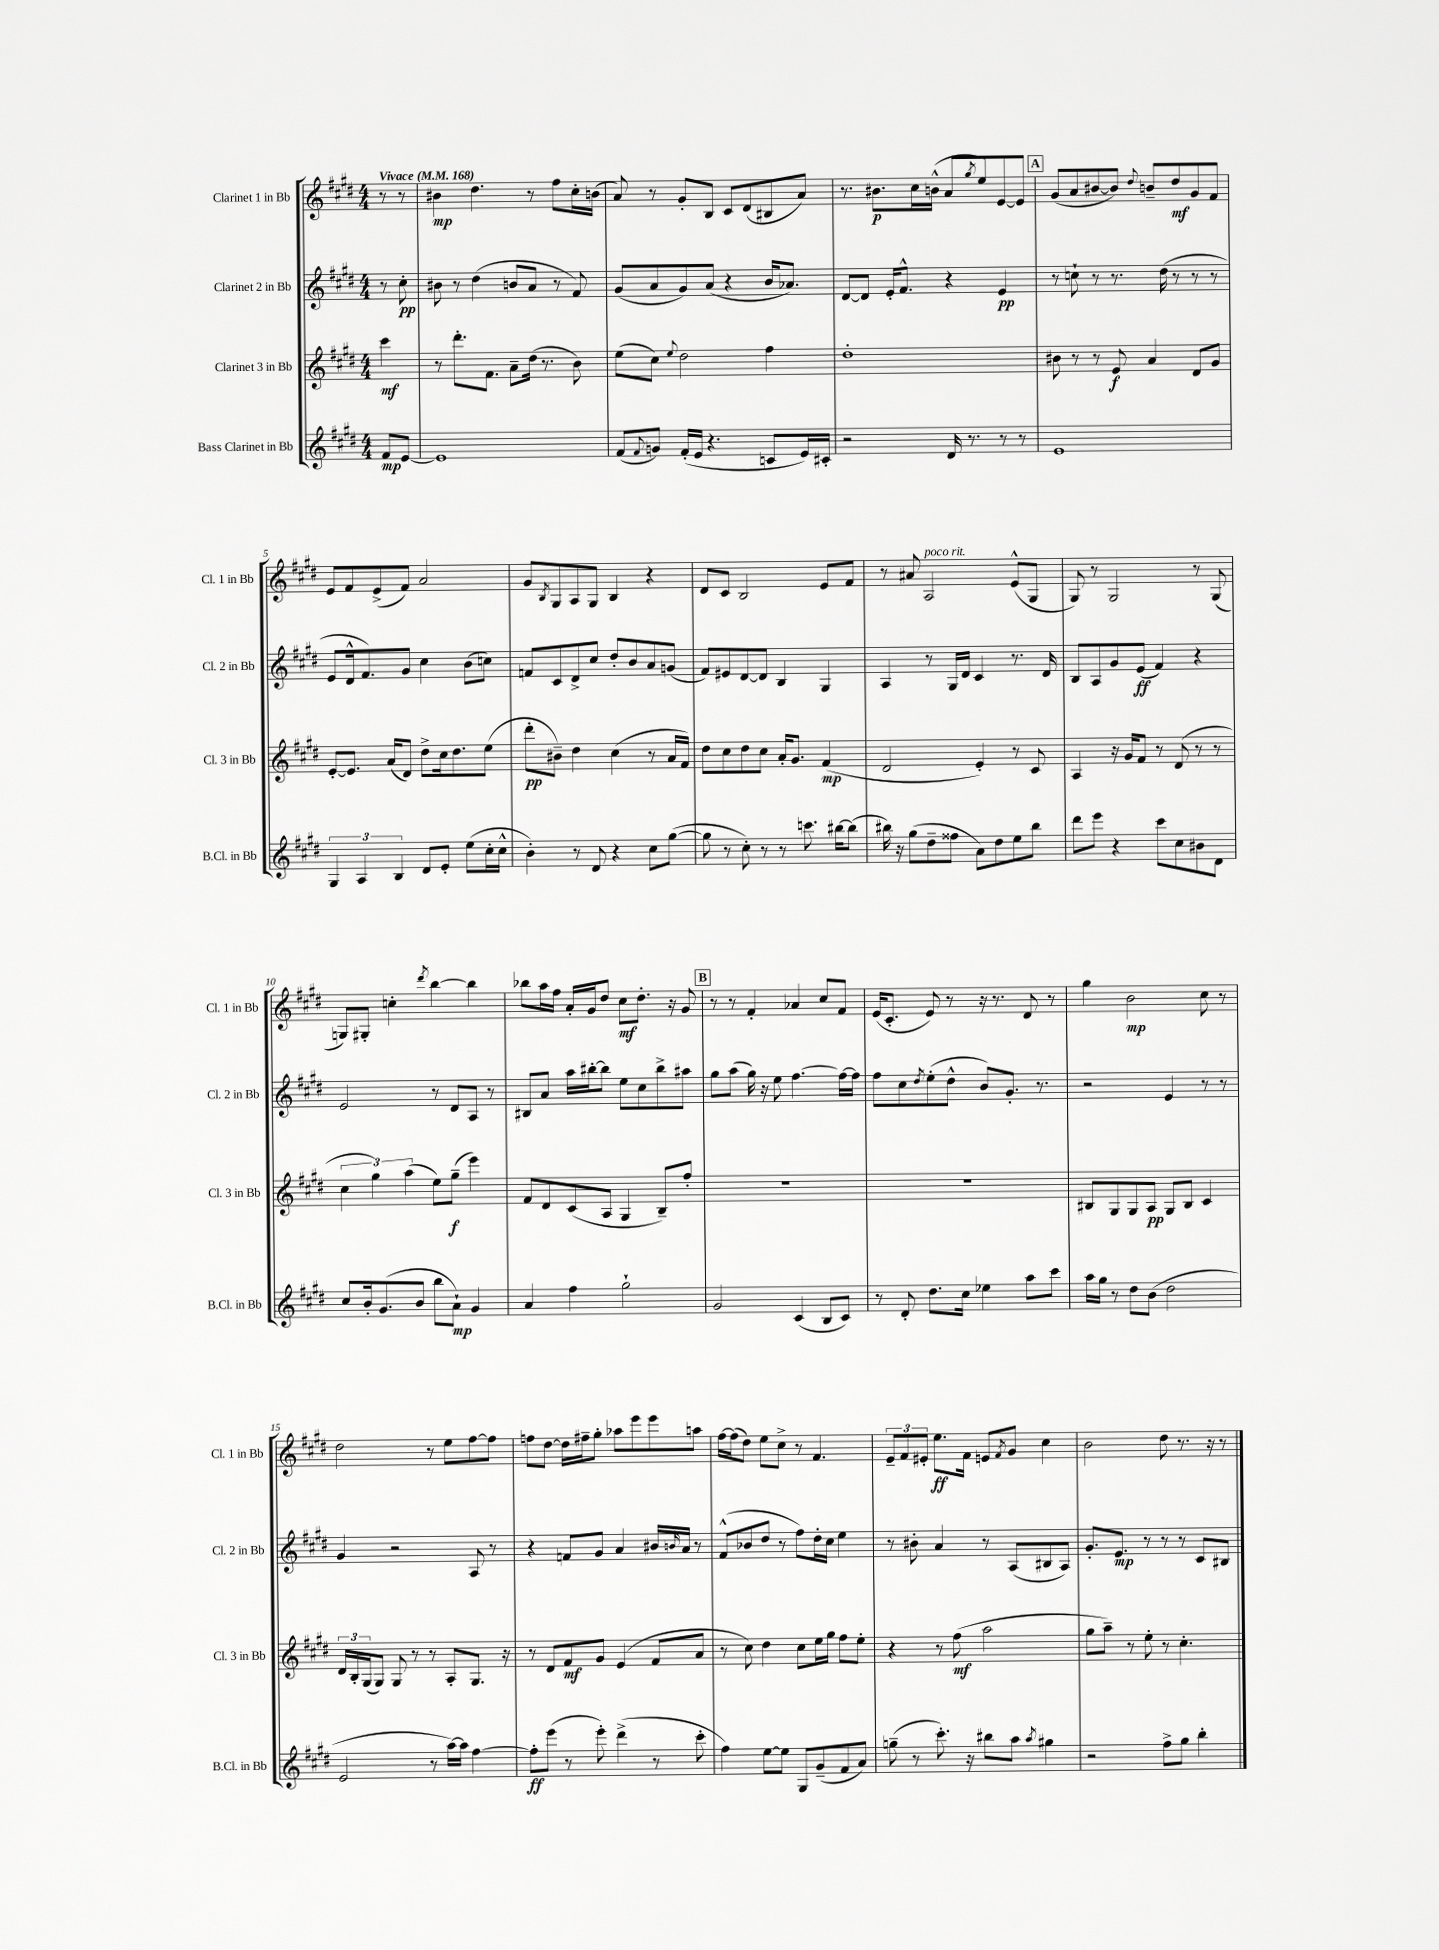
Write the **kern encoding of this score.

**kern	**dynam	**kern	**dynam	**kern	**dynam	**kern	**dynam
*part4	*part4	*part3	*part3	*part2	*part2	*part1	*part1
*staff4	*staff4	*staff3	*staff3	*staff2	*staff2	*staff1	*staff1
*I"Bass Clarinet in Bb	*	*I"Clarinet 3 in Bb	*	*I"Clarinet 2 in Bb	*	*I"Clarinet 1 in Bb	*
*I'B.Cl. in Bb	*	*I'Cl. 3 in Bb	*	*I'Cl. 2 in Bb	*	*I'Cl. 1 in Bb	*
*clefG2	*	*clefG2	*	*clefG2	*	*clefG2	*
*k[f#c#g#d#]	*	*k[f#c#g#d#]	*	*k[f#c#g#d#]	*	*k[f#c#g#d#]	*
*M4/4	*	*M4/4	*	*M4/4	*	*M4/4	*
*MM168	*	*MM168	*	*MM168	*	*MM168	*
=	=	=	=	=	=	=	=
!	!	!	!	!	!	!LO:TX:a:B:t=Vivace	!
8f#/L	mp	4ccc#\	mf	8r	.	8r	.
[8e/J	.	.	.	8cc#'\	pp	8r	.
=1	=1	=1	=1	=1	=1	=1	=1
1e]	.	8r	.	8b#X\	.	4b#X\	mp
.	.	8.ddd#'\L	.	8r	.	.	.
.	.	.	.	(4dd#\	.	4.dd#\	.
.	.	8.f#\J	.	.	.	.	.
.	.	8a~\L	.	8bn/L	.	.	.
.	.	(16dd#\Jk	.	8a/J	.	8r	.
.	.	8.r	.	.	.	.	.
.	.	.	.	8r	.	8ff#\L	.
.	.	8b\)	.	8f#/)	.	16cc#'\L	.
.	.	.	.	.	.	(16bn\JJ	.
=2	=2	=2	=2	=2	=2	=2	=2
(8f#/L	.	(8ee\L	.	(8g#/L	.	8a/)	.
8qqf#/	.	.	.	.	.	.	.
8gn/J)	.	8cc#\J)	.	8a/	.	8r	.
.	.	8qqee/	.	.	.	.	.
(16f#'/LL	.	2dd#\	.	8g#/)	.	8g#'/L	.
16e/JJ	.	.	.	.	.	.	.
4.r	.	.	.	(8a/J	.	8B/J	.
.	.	.	.	4r	.	8c#/L	.
.	.	.	.	.	.	(8d#/	.
8cn/L	.	4ff#\	.	16b/KL	.	8B#X/	.
.	.	.	.	8.a-X/J)	.	.	.
16e/L)	.	.	.	.	.	8a/J)	.
16c#X'/JJ	.	.	.	.	.	.	.
=3	=3	=3	=3	=3	=3	=3	=3
2r	.	1dd#'	.	[8d#/L	.	8.r	.
.	.	.	.	8d#/J]	.	.	.
.	.	.	.	.	.	8.b#X\L	p
.	.	.	.	16e'/KL	.	.	.
.	.	.	.	8.f#^^/J	.	.	.
.	.	.	.	.	.	16cc#\L	.
.	.	.	.	.	.	(16bn^^\JJ	.
16d#/	.	.	.	4r	.	8a/L	.
8.r	.	.	.	.	.	.	.
.	.	.	.	.	.	8qgg#/	.
.	.	.	.	.	.	8ee/)	.
8r	.	.	.	4e/	pp	[8e/	.
8r	.	.	.	.	.	8e/J]	.
!!LO:REH:place=s1:t=A
=4	=4	=4	=4	=4	=4	=4	=4
1e	.	8b#X\	.	8r	.	(8g#/L	.
.	.	8r	.	8ccn`\	.	8a/	.
.	.	8r	.	8r	.	[8b#X/	.
.	.	8e/	f	8.r	.	8b#/J])	.
.	.	.	.	.	.	8qqdd#/	.
.	.	4a/	.	.	.	8bn~/L	.
.	.	.	.	(16dd#\	.	.	.
.	.	.	.	8r	.	8dd#/	mf
.	.	8d#/L	.	8r	.	8g#/	.
.	.	8g#/J	.	8r	.	8f#/J	.
!!LO:LB:g=z
=5	=5	=5	=5	=5	=5	=5	=5
6G#/	.	[8e'/L	.	8e/L	.	8e/L	.
.	.	8.e/J]	.	16d#^^/k	.	8f#/	.
6A/	.	.	.	.	.	.	.
.	.	.	.	8.f#/)	.	.	.
.	.	.	.	.	.	(8e^/	.
.	.	(16a/KL	.	.	.	.	.
6B/	.	.	.	.	.	.	.
.	.	8d#/J)	.	8g#/J	.	8f#/J)	.
8d#/L	.	8dd#^\L	.	4cc#\	.	2a/	.
8e'/J	.	16cc#\k	.	.	.	.	.
.	.	8.dd#\	.	.	.	.	.
(8ee\L	.	.	.	(8b\L	.	.	.
16cc#'\L	.	(8ee\J	.	8ccn\J)	.	.	.
16cc#^^\JJ	.	.	.	.	.	.	.
=6	=6	=6	=6	=6	=6	=6	=6
4b'\)	.	8ddd#'\L	pp	8fn/L	.	8g#/L	.
.	.	.	.	.	.	8qB/	.
.	.	8b#X~\J)	.	8c#/	.	8G#/	.
8r	.	4dd#\	.	8d#^/	.	8A/	.
8d#/	.	.	.	8cc#/J	.	8G#/J	.
4r	.	(4cc#\	.	8dd#'/L	.	4B/	.
.	.	.	.	8b/	.	.	.
8cc#\L	.	8r	.	8a/	.	4r	.
([8gg#\J	.	16a/LL	.	(8gn/J	.	.	.
.	.	16f#/JJ)	.	.	.	.	.
=7	=7	=7	=7	=7	=7	=7	=7
8gg#\]	.	8dd#\L	.	8f#/L)	.	8d#/L	.
8r	.	8cc#\	.	8e#X/	.	8c#/J	.
8cc#'\)	.	8dd#\	.	[8d#/	.	2B/	.
8r	.	8cc#\J	.	8d#/J]	.	.	.
8r	.	16a'/KL	.	4B/	.	.	.
.	.	8.g#/J	.	.	.	.	.
8.cccn\	.	.	.	.	.	.	.
.	.	(4f#/	mp	4G#/	.	8e/L	.
[16bb#X\KL	.	.	.	.	.	.	.
(8bb#\J]	.	.	.	.	.	8f#/J	.
=8	=8	=8	=8	=8	=8	=8	=8
16bb#X\)	.	2d#/	.	4A/	.	8r	.
16r	.	.	.	.	.	.	.
(8gg#\L	.	.	.	.	.	8a#X/	.
!	!	!	!	!	!	!LO:TX:a:i:t=poco rit.	!
8dd#~\	.	.	.	8r	.	2A/	.
8ff##X\J	.	.	.	16G#/LL	.	.	.
.	.	.	.	16d#/JJ	.	.	.
8a\L)	.	4e'/)	.	4c#/	.	.	.
8dd#\	.	.	.	.	.	.	.
8ee\	.	8r	.	8.r	.	(8e^^/L	.
8bb#\J	.	8c#/	.	.	.	8G#/J	.
.	.	.	.	16d#/	.	.	.
=9	=9	=9	=9	=9	=9	=9	=9
8ddd#\L	.	4A/	.	8B/L	.	8G#/)	.
8eee\J	.	.	.	8A/	.	8r	.
4r	.	16r	.	8g#/	.	2G#/	.
.	.	16g#/KL	.	.	.	.	.
.	.	8f#/J	.	(8e/J	ff	.	.
8ccc#\L	.	8r	.	4f#/)	.	.	.
8cc#\	.	(8d#/	.	.	.	.	.
8b#X\	.	8r	.	4r	.	8r	.
8d#\J	.	8r	.	.	.	(8G#/	.
!!LO:LB:g=z
=10	=10	=10	=10	=10	=10	=10	=10
8cc#/L	.	6cc#\	.	2e/	.	8Gn/L)	.
16b'/k	.	.	.	.	.	8G#X'/J	.
.	.	6gg#\)	.	.	.	.	.
(8.g#/	.	.	.	.	.	.	.
.	.	.	.	.	.	4ccn'\	.
.	.	(6aa\	.	.	.	.	.
8b/J	.	.	.	.	.	.	.
.	.	.	.	.	.	8qddd#/	.
8bb\L	.	8ee\L)	.	8r	.	[4bb\	.
8a`\J)	mp	(8gg#~\J	f	8d#/L	.	.	.
4g#/	.	4eee\)	.	8A/J	.	4bb\]	.
.	.	.	.	8r	.	.	.
=11	=11	=11	=11	=11	=11	=11	=11
4a/	.	8f#/L	.	8B#X/L	.	8bb-X\L	.
.	.	8d#/	.	8a/J	.	16aa\L	.
.	.	.	.	.	.	16ff#\JJ	.
4ff#\	.	(8c#/	.	16aa\LL	.	16a'/LL	.
.	.	.	.	[16bb#X'\J	.	16g#/J	.
.	.	8A/J	.	8bb#\J]	.	8dd#/J	.
2gg#`\	.	4G#/	.	8ee\L	.	8cc#\L	mf
.	.	.	.	8cc#\	.	8.dd#'\J	.
.	.	8B~/L)	.	8bb#^\	.	.	.
.	.	.	.	.	.	16r	.
.	.	8ff#'/J	.	8aa#X\J	.	8g#/	.
!!LO:REH:place=s1:t=B
=12	=12	=12	=12	=12	=12	=12	=12
2g#/	.	1r	.	8gg#\L	.	8r	.
.	.	.	.	(8aa\J	.	8r	.
.	.	.	.	16gg#\)	.	4f#'/	.
.	.	.	.	16r	.	.	.
.	.	.	.	8ee\	.	.	.
(4c#/	.	.	.	[4.ff#\	.	4a-X/	.
8B/L	.	.	.	.	.	8cc#/L	.
8c#/J)	.	.	.	16ff#\LL_	.	8f#/J	.
.	.	.	.	16ff#\JJ]	.	.	.
=13	=13	=13	=13	=13	=13	=13	=13
8r	.	1r	.	8ff#\L	.	(16e/KL	.
.	.	.	.	.	.	8.c#'/J	.
8d#'/	.	.	.	8cc#\	.	.	.
.	.	.	.	8qdd#/	.	.	.
8.dd#\L	.	.	.	(8ee'\	.	8e/)	.
.	.	.	.	8dd#^^\J	.	8r	.
16cc#\Jk	.	.	.	.	.	.	.
4ee-X\	.	.	.	8b/L)	.	16r	.
.	.	.	.	.	.	8.r	.
.	.	.	.	8.g#'/J	.	.	.
8aa\L	.	.	.	.	.	8d#/	.
.	.	.	.	8.r	.	.	.
8ccc#\J	.	.	.	.	.	8r	.
=14	=14	=14	=14	=14	=14	=14	=14
16aa\LL	.	8B#X/L	.	2r	.	4gg#\	.
16gg#\JJ	.	.	.	.	.	.	.
8r	.	8G#/	.	.	.	.	.
8dd#\L	.	8G#/	.	.	.	2b\	mp
(8b\J	.	8A/J	pp	.	.	.	.
2dd#\	.	8G#/L	.	4e/	.	.	.
.	.	8B#/J	.	.	.	.	.
.	.	4c#/	.	8r	.	8cc#\	.
.	.	.	.	8r	.	8r	.
!!LO:LB:g=z
=15	=15	=15	=15	=15	=15	=15	=15
2e/	.	24d#/LL	.	4g#/	.	2dd#\	.
.	.	24B'/	.	.	.	.	.
.	.	(24G#/J	.	.	.	.	.
.	.	8G#/J)	.	.	.	.	.
.	.	8G#/	.	2r	.	.	.
.	.	8r	.	.	.	.	.
8r	.	8r	.	.	.	8r	.
[16aa\LL)	.	8A'/L	.	.	.	8ee\L	.
16aa\JJ]	.	.	.	.	.	.	.
[4ff#\	.	8.G#/J	.	8A/	.	[8ff#\	.
.	.	.	.	8r	.	8ff#\J]	.
.	.	16r	.	.	.	.	.
=16	=16	=16	=16	=16	=16	=16	=16
8ff#'\L]	ff	8r	.	4r	.	8ffn\L	.
(8eee\J	.	8d#/L	.	.	.	[8dd#\J	.
8r	.	8f#/	mf	8fn/L	.	16dd#\LL]	.
.	.	.	.	.	.	16ff#X~\J	.
8eee'\)	.	8g#/J	.	8g#/J	.	8gg#'\J	.
(4ddd#^\	.	(4e/	.	4a/	.	8aa-X\L	.
.	.	.	.	.	.	8eee\	.
8r	.	8f#/L	.	16b#X/LL	.	8eee\	.
.	.	.	.	16qqbn/	.	.	.
.	.	.	.	16a/JJ	.	.	.
8ccc#'\	.	8a/J	.	8r	.	8aan\J	.
=17	=17	=17	=17	=17	=17	=17	=17
4ff#\)	.	8r	.	(8f#^^/L	.	[16ff#\LL	.
.	.	.	.	.	.	(16ff#\J]	.
.	.	8cc#\)	.	8b-X/	.	8dd#\J)	.
[8ee\L	.	4dd#\	.	8dd#/J	.	8ee\L	.
8ee\J]	.	.	.	8r	.	8cc#^\J	.
8G#/L	.	8cc#\L	.	8ff#\L)	.	8r	.
(8g#~/	.	16ee\L	.	16dd#'\L	.	4.f#/	.
.	.	16gg#\JJ	.	16cc#\JJ	.	.	.
8f#/	.	8ff#\L	.	4ee\	.	.	.
8a/J)	.	8ee'\J	.	.	.	.	.
=18	=18	=18	=18	=18	=18	=18	=18
(8ggn~\	.	4r	.	8r	.	12e~/L	.
.	.	.	.	.	.	12f#/	.
8r	.	.	.	8b#X'\	.	.	.
.	.	.	.	.	.	12e#X'/J	.
8.ccc#'\)	.	8r	.	4a/	.	8.ee\L	ff
.	.	(8ff#\	mf	.	.	.	.
16r	.	.	.	.	.	16f#\Jk	.
8bb#X\L	.	2aa\	.	8r	.	8en/L	.
.	.	.	.	.	.	8qf#/	.
8aa\J	.	.	.	(8A/L	.	8g#/J	.
8qaa/	.	.	.	.	.	.	.
4gg#X\	.	.	.	8B#X/	.	4cc#\	.
.	.	.	.	8A/J)	.	.	.
=19	=19	=19	=19	=19	=19	=19	=19
2r	.	8gg#\L	.	8.g#'/L	.	2b\	.
.	.	8aa~\J)	.	.	.	.	.
.	.	.	.	8.e/J	mp	.	.
.	.	8r	.	.	.	.	.
.	.	8ee'\	.	8r	.	.	.
8ff#^\L	.	8r	.	8r	.	8dd#\	.
8gg#\J	.	4.cc#'\	.	8r	.	8.r	.
4bb'\	.	.	.	8c#/L	.	.	.
.	.	.	.	.	.	16r	.
.	.	.	.	8B#X/J	.	8r	.
==	==	==	==	==	==	==	==
*-	*-	*-	*-	*-	*-	*-	*-
